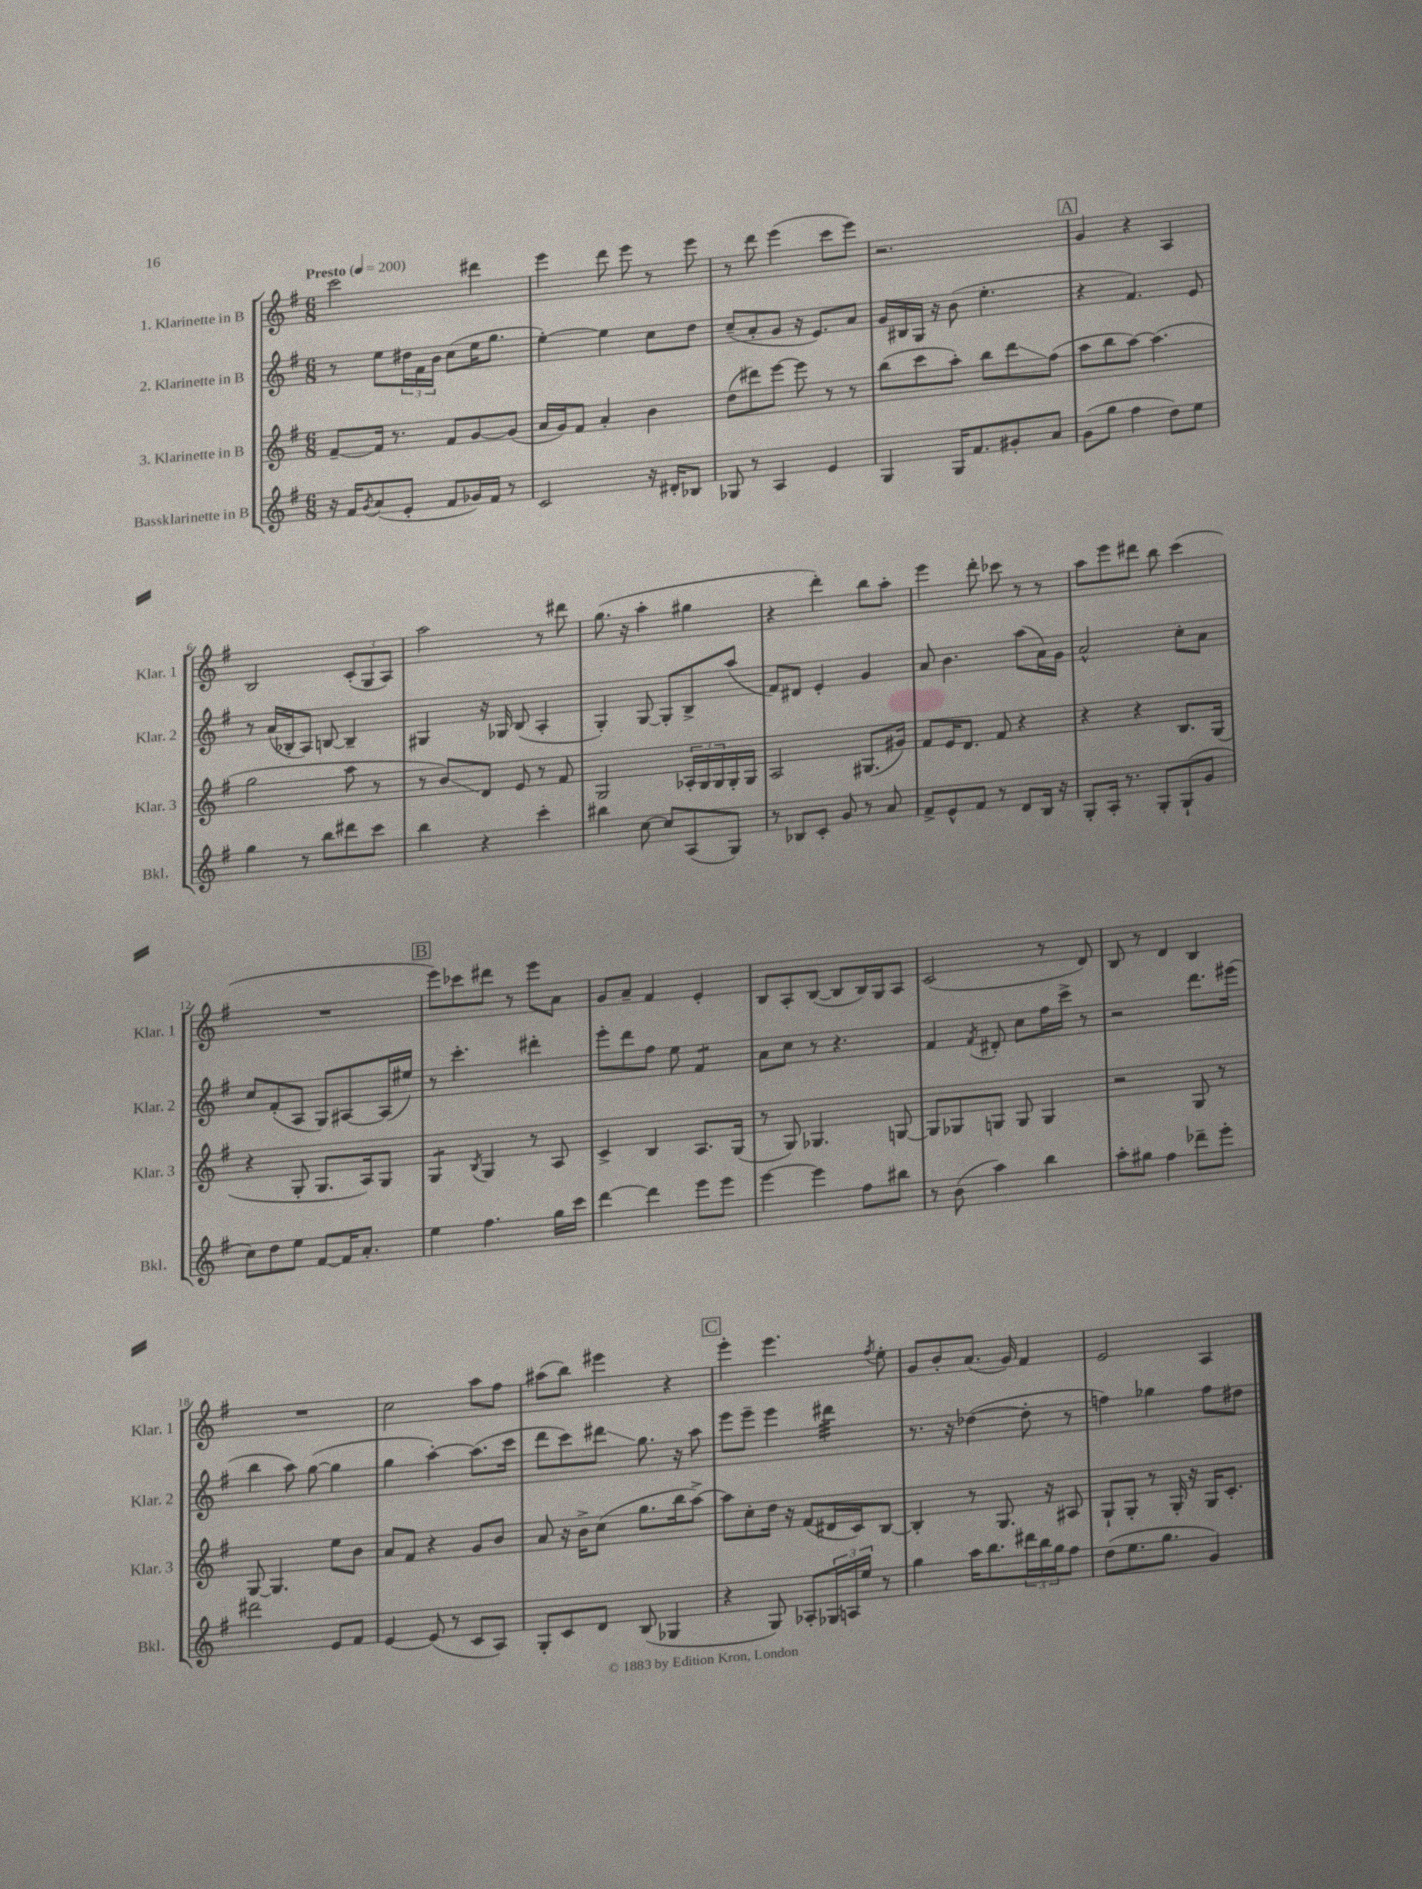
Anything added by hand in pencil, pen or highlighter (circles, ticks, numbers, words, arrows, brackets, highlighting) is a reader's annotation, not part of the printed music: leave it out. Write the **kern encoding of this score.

**kern	**kern	**kern	**kern
*staff4	*staff3	*staff2	*staff1
*clefG2	*clefG2	*clefG2	*clefG2
*k[f#]	*k[f#]	*k[f#]	*k[f#]
*M6/8	*M6/8	*M6/8	*M6/8
*MM200	*MM200	*MM200	*MM200
16r	[8f#~	8r	2ccc
16f#	.	.	.
8qg	.	.	.
(8a	16f#]	8ee	.
.	8.r	.	.
8e'	.	24dd#	.
.	.	24f#	.
.	.	24b	.
8f#	8f#	(8cc	.
16g-)	[8g	16ee	4ddd#
16f#	.	8.gg	.
8r	(8g]	.	.
=	=	=	=
2c	16a	[4ee')	4eee
.	16g)	.	.
.	8f#	.	.
.	4a'	4ee]	8ddd
.	.	.	8eee
16r	4b	8cc	8r
16d#'	.	.	.
8B-	.	8dd	8eee
=	=	=	=
8G-	(8dd	(8cc~	8r
8r	8ddd#)	8a'	8ddd
4A	[8eee	8g	(4eee
.	8eee]	16r	.
.	.	8.e)	.
4e	8r	.	8ccc
.	8r	8a	8eee)
=	=	=	=
4G	(8bb	16g	2.r
.	.	16B#	.
.	8ccc	16G	.
.	.	16r	.
16G	8aa')	(8b	.
8.f#	.	.	.
.	8bb	4.ee'	.
8g#'	8ddd	.	.
8a	(8ff#	.	.
=	=	=	=
(8g	8aa	4r	4g
8gg	8bb	.	.
4ff#	[8aa)	4.f#)	4r
.	(4.aa]	.	.
8dd)	.	.	4A
8ee	.	8e	.
=	=	=	=
4gg	2gg	8r	2B
.	.	(16a	.
.	.	16B-'	.
8r	.	8A)	.
8bb	.	[8B	.
8ddd#	8aa	4B~]	(12c'
.	.	.	12G
8ccc	8r	.	.
.	.	.	12A)
=	=	=	=
4bb	8r	4G#	2aa
.	8b)	.	.
4r	8d	16r	.
.	.	16G-	.
.	8e	(8B	.
4ccc'	8r	4A'	8r
.	8f#	.	8ddd#
=	=	=	=
4bb#	2G	4G')	(8.gg
.	.	.	16r
[8cc	.	[8G	4aa'
8cc]	.	8G']	.
(8A	24A-'	8B^	4gg#
.	24G	.	.
.	24G	.	.
8G)	16G'	(8aa	.
.	16G	.	.
=	=	=	=
8r	2A	8f#)	4r
8B-	.	8d#	.
8c'	.	4e'	4ddd')
8g	.	.	.
8r	(8.G#	4g	8bb
8a	.	.	8aa'
.	16g#)	.	.
=	=	=	=
8f#^	8f#	8a	4eee
8e^^	16e	4.b	.
.	8.d	.	.
8f#	.	.	8ddd'
8r	8f#	.	8ccc-
8d	4r	(8aa	8r
16B	.	16a)	8r
16r	.	16g	.
=	=	=	=
8G'	4r	2a^^	8aa
16A'	.	.	8eee
8.r	.	.	.
.	4r	.	8ddd#
8G'	.	.	8bb
(8G`	8.B	8cc'	(4ccc
8g	.	8a	.
.	(16G	.	.
=	=	=	=
8cc)	4r	8cc	2.r
8dd	.	(8f#'	.
8ee	8G'	8A	.
[8f#	8.G	8G)	.
16f#]	.	[8A#	.
8.a'	16A)	.	.
.	8G	(16A#]	.
.	.	16ee#)	.
=	=	=	=
4ee	4G	8r	8eee)
.	.	4.ccc'	8ccc-
.	8qB	.	.
4.ff#	4G	.	8ddd#
.	.	.	8r
.	8r	4ddd#'	8eee
16gg	8A	.	8a
16ccc	.	.	.
=	=	=	=
[4ddd	4c^	8eee'	8g
.	.	8ddd	8a~
4ddd]	4B	8ff#	4f#
.	.	8ee	.
8eee	8.A	4f#	4e'
8eee	.	.	.
.	(16G	.	.
=	=	=	=
[4eee	8r	8a	8B
.	8G)	8cc	8A'
4eee]	4.G-	8r	([8B
.	.	4.r	8B]
8ff#	.	.	16B)
.	.	.	16G
8bb#	[8G	.	8A
=	=	=	=
8r	8G]	4f#	(2c
(8b	8G-	.	.
.	.	8qf#	.
4aa)	8G	8d#'	.
.	8G	8cc	.
4bb	4G	16ff#	8r
.	.	16ccc^	.
.	.	8r	8d)
=	=	=	=
8aa'	2r	2r	8B
8gg#	.	.	8r
4ff#	.	.	4d
8ddd-~	8G	8.ddd	4B
8eee'	8r	.	.
.	.	(16eee#	.
=	=	=	=
2ddd#	[8G	4bb	2.r
.	4.G]	.	.
.	.	8aa)	.
.	.	([8gg	.
8e	8ee	4gg]	.
8f#	8b	.	.
=	=	=	=
[4e	8a	4gg	2cc
.	8f#	.	.
(8e]	4r	[4aa')	.
8r	.	.	.
8c	8g	(8.aa]	8aa
8A)	8b	.	8ff#
.	.	16ccc	.
=	=	=	=
8G'	8a	8ddd	(8aa#
8c	16r	8ccc)	8bb)
.	16b^	.	.
8d	(8cc	8ddd#	4eee#
(8B	8.gg	8.gg	.
4G-	.	.	4r
.	16bb	16r	.
.	[8aa^)	8aa	.
=	=	=	=
4r	8aa]	8eee	4eee'
.	8cc'	8eee~	.
8G)	16dd	4eee	4.eee
.	16r	.	.
8A-'	(8f#	.	.
24G-	16d#	4ddd#	.
24A	.	.	.
.	16c)	.	.
24ee	.	.	.
.	.	.	8qff#
8r	[8B	.	8ee'
=	=	=	=
4gg	4B']	8.r	8g
.	.	.	8b'
.	.	16r	.
16aa	8r	([4dd-	(8.a
8.bb	.	.	.
.	8.G	.	.
.	.	.	16g)
24ddd#	.	8dd-']	4f#
24bb	.	.	.
.	16r	.	.
24gg	.	.	.
8ff#	8A#	8r	.
=	=	=	=
(8dd	8G`	4ff)	2e
8.ee	8G'	.	.
.	8r	4gg-	.
8.gg	.	.	.
.	16G'	.	.
.	16r	.	.
4g)	16G	8ff	4A
.	8.c'	.	.
.	.	8dd#	.
==	==	==	==
*-	*-	*-	*-
